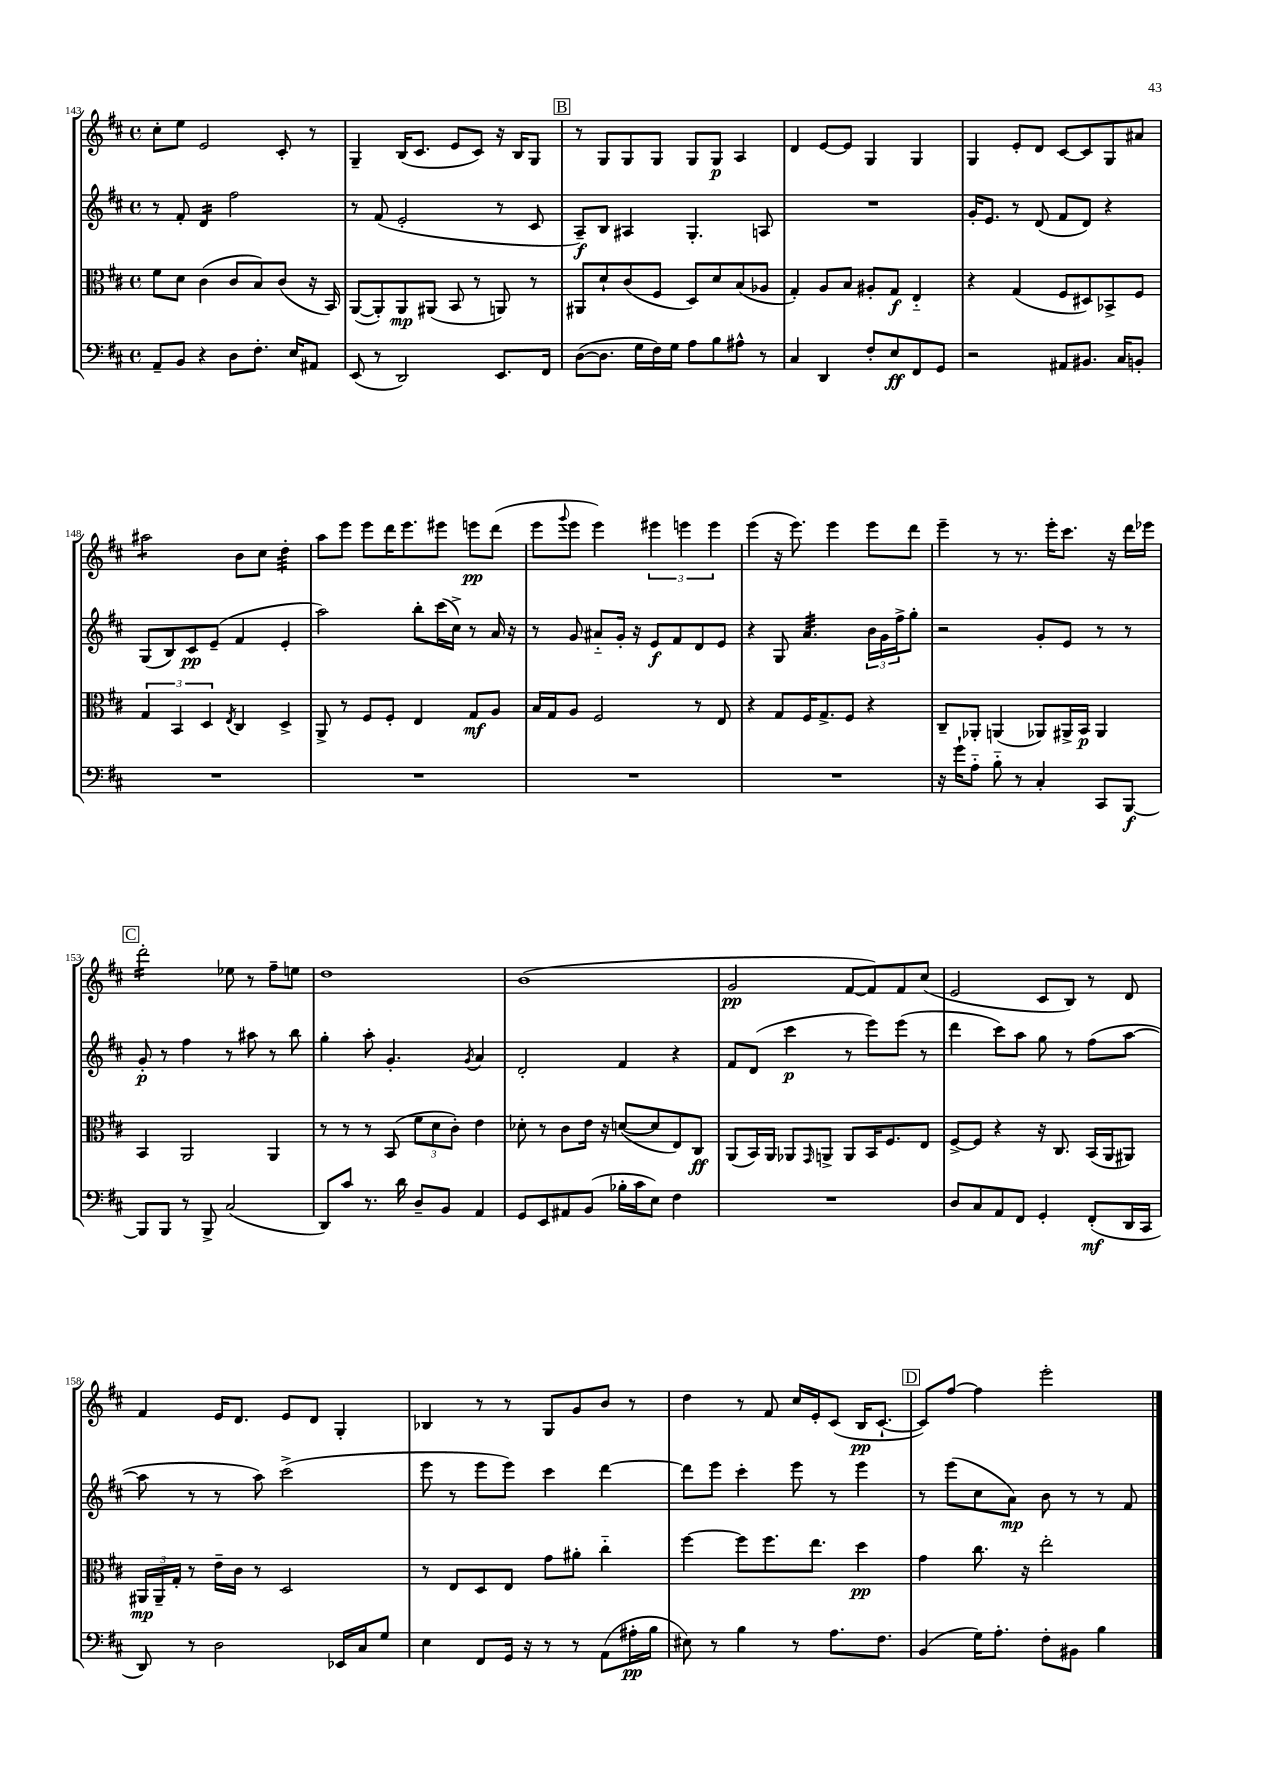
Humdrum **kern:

**kern	**kern	**kern	**kern
*staff4	*staff3	*staff2	*staff1
*clefF4	*clefC3	*clefG2	*clefG2
*k[f#c#]	*k[f#c#]	*k[f#c#]	*k[f#c#]
*M4/4	*M4/4	*M4/4	*M4/4
*met(c)	*met(c)	*met(c)	*met(c)
8AA~/L	8f#\L	8r	8cc#'\L
8BB/J	8d\J	8f#'/	8ee\J
4r	(4c#\	4d/	2e/
8D\L	8c#/L	2ff#\	.
8.F#'\J	8B/)	.	.
.	(8c#/J	.	8c#'/
16E/LK	.	.	.
8AA#/J	16r	.	8r
.	16BB/)	.	.
=	=	=	=
(8EE/	([8AA/L	8r	4G~/
8r	8AA'/])	(8f#/	.
2DD/)	8AA/	2e'/	(16B/LK
.	.	.	8.c#/J
.	(8AA#/J	.	.
.	8BB/	.	8e/L
.	8r	.	8c#/J)
8.EE/L	8AA/)	8r	16r
.	.	.	16B/LK
.	8r	8c#/	8G/J
16FF#/Jk	.	.	.
=	=	=	=
([8D\L	8AA#/L	8A~/L)	8r
8.D\]J	8d`/	8B/J	8G/L
.	(8c#/	4A#/	8G/
16G\LL	.	.	.
16F#\)	8F#/J	.	8G/J
16G\JJ	.	.	.
8A\L	8D/L)	4.G'/	8G/L
8B\	8d/	.	8G/J
8A#^^\J	(8B/	.	4A/
8r	8A-/J	8A/	.
=	=	=	=
4C#/	4G'/)	1r	4d/
4DD/	8A/L	.	[8e/L
.	8B/J	.	8e/]J
8F#'/L	8A#'/L	.	4G/
8E/	8G/J	.	.
8FF#/	4E'~/	.	4G/
8GG/J	.	.	.
=	=	=	=
2r	4r	16g'/LK	4G/
.	.	8.e/J	.
.	(4G/	8r	8e'/L
.	.	(8d/	8d/J
8AA#/L	8F#/L	8f#/L	[8c#/L
8.BB#/J	8D#/)	8d/J)	8c#/]
.	8BB-^/	4r	8G/
16C#/LK	.	.	.
8BB'/J	8F#/J	.	8a#/J
=	=	=	=
1r	6G/	(8G/L	2aa#\
.	.	8B/)	.
.	6BB/	.	.
.	.	8c#/	.
.	6D/	.	.
.	.	(8e~/J	.
.	8qE/	.	.
.	4C#/	4f#/	8b\L
.	.	.	8cc#\J
.	4D^/	4e'/	4dd'\
=	=	=	=
1r	8AA^/	2aa\)	8aa\L
.	8r	.	8eee\J
.	8F#/L	.	8eee\L
.	8F#'/J	.	16ddd\K
.	.	.	8.eee\
.	4E/	8bb'\L	.
.	.	(16ccc#\L	8eee#\J
.	.	16cc#^\JJ)	.
.	8G/L	8r	8eee\L
.	8A/J	16a/	(8ddd\J
.	.	16r	.
=	=	=	=
1r	16B/LL	8r	8eee\L
.	16G/J	.	.
.	.	.	8qqggg/
.	8A/J	8g/	8eee\J
.	2F#/	8a#'~/L	4eee\)
.	.	16g'/Jk	.
.	.	16r	.
.	.	8e/L	6eee#\
.	.	8f#/	.
.	.	.	6eee\
.	8r	8d/	.
.	.	.	6eee\
.	8E/	8e/J	.
=	=	=	=
1r	4r	4r	(4eee\
.	8G/L	8G/	16r
.	.	.	8.eee\)
.	16F#/K	4.a/	.
.	8.G^/	.	.
.	.	.	4eee\
.	8F#/J	.	.
.	4r	24b\LL	8eee\L
.	.	24g\	.
.	.	24ff#^\J	.
.	.	8gg'\J	8ddd\J
=	=	=	=
16r	8C#~/L	2r	4eee~\
16g`\LK	.	.	.
8A'~\J	8AA-'/J	.	.
8B'~\	(4AA/	.	8r
8r	.	.	8.r
4C#'/	8AA-/L)	8g'/L	.
.	.	.	16eee'\LK
.	16AA#^/L	8e/J	8.ccc#\J
.	16BB/JJ	.	.
8CC#/L	4AA#/	8r	.
.	.	.	16r
[8BBB/J	.	8r	16ddd\LL
.	.	.	16eee-\JJ
=	=	=	=
8BBB/]L	4BB/	8g'/	2ddd'\
8BBB/J	.	8r	.
8r	2AA/	4ff#\	.
8BBB^/	.	.	.
(2C#/	.	8r	8ee-\
.	.	8aa#\	8r
.	4AA/	8r	8ff#~\L
.	.	8bb\	8ee\J
=	=	=	=
8DD/L)	8r	4gg'\	1dd
8c#/J	8r	.	.
8.r	8r	8aa'\	.
.	(8BB/	4.g'/	.
16d\	.	.	.
8D~/L	12f#\L	.	.
.	12d\	.	.
8BB/J	.	.	.
.	12c#'\J)	.	.
.	.	8qg/	.
4AA/	4e\	4a/	.
=	=	=	=
8GG/L	8d-'\	2d'/	(1b
8EE/	8r	.	.
8AA#/	8c#\L	.	.
(8BB/J	16e\Jk	.	.
.	16r	.	.
16B-'\LL	([8d/L	4f#/	.
16c#\J	.	.	.
8E\J)	8d/]	.	.
4F#\	8E/)	4r	.
.	8C#/J	.	.
=	=	=	=
1r	(8AA/L	8f#/L	2g/
.	16BB/L)	(8d/J	.
.	16AA/JJ	.	.
.	8AA-/L	4ccc#\	.
.	16qqGG/	.	.
.	8AA^/J	.	.
.	8AA/L	8r	[8f#/L
.	16BB/K	8eee\L)	8f#/])
.	8.F#/	.	.
.	.	(8eee\J	8f#/
.	8E/J	8r	(8cc#/J
=	=	=	=
8D/L	[8F#^/L	4ddd\	2e/
8C#/	8F#/]J	.	.
8AA/	4r	8ccc#\L)	.
8FF#/J	.	8aa\J	.
4GG'/	16r	8gg\	8c#/L
.	8.C#/	.	.
.	.	8r	8B/J)
(8FF#'/L	(16BB/LL	(8ff#\L	8r
.	16AA/J	.	.
16DD/L	8AA#/J)	[8aa\J	8d/
16CC#/JJ	.	.	.
=	=	=	=
8DD/)	24AA#/LL	8aa\]	4f#/
.	24AA#~/	.	.
.	24G'/JJ	.	.
8r	8r	8r	.
2D\	16e~\LL	8r	16e/LK
.	16c#\JJ	.	8.d/J
.	8r	8aa\)	.
.	2D/	(2ccc#^\	8e/L
.	.	.	8d/J
16EE-/LL	.	.	4G'/
16C#/J	.	.	.
8G/J	.	.	.
=	=	=	=
4E\	8r	8eee\	4B-/
.	8E/L	8r	.
8FF#/L	8D/	8eee\L	8r
16GG/Jk	8E/J	8eee\J)	8r
16r	.	.	.
8r	8g\L	4ccc#\	8G/L
8r	8a#'\J	.	8g/
(8AA\L	4cc#'~\	[4ddd\	8b/J
16A#'\L	.	.	8r
16B\JJ	.	.	.
=	=	=	=
8E#\)	[4ff#\	8ddd\]L	4dd\
8r	.	8eee\J	.
4B\	8ff#\]L	4ccc#'\	8r
.	8.ff#\	.	8f#/
8r	.	8eee\	16cc#/LL
.	8.ee\J	.	16e'/J
8.A\L	.	8r	(8c#/J
.	4dd\	4eee\	16B/LK
8.F#\J	.	.	[8.c#`/J
=	=	=	=
(4BB/	4g\	8r	8c#/]L)
.	.	(8eee\L	[8ff#/J
16G\LK)	8.cc#\	8cc#\	4ff#\]
8.A'\J	.	.	.
.	.	8a\J)	.
.	16r	.	.
8F#'\L	2ee'\	8b\	2eee'\
8BB#\J	.	8r	.
4B\	.	8r	.
.	.	8f#/	.
==	==	==	==
*-	*-	*-	*-
